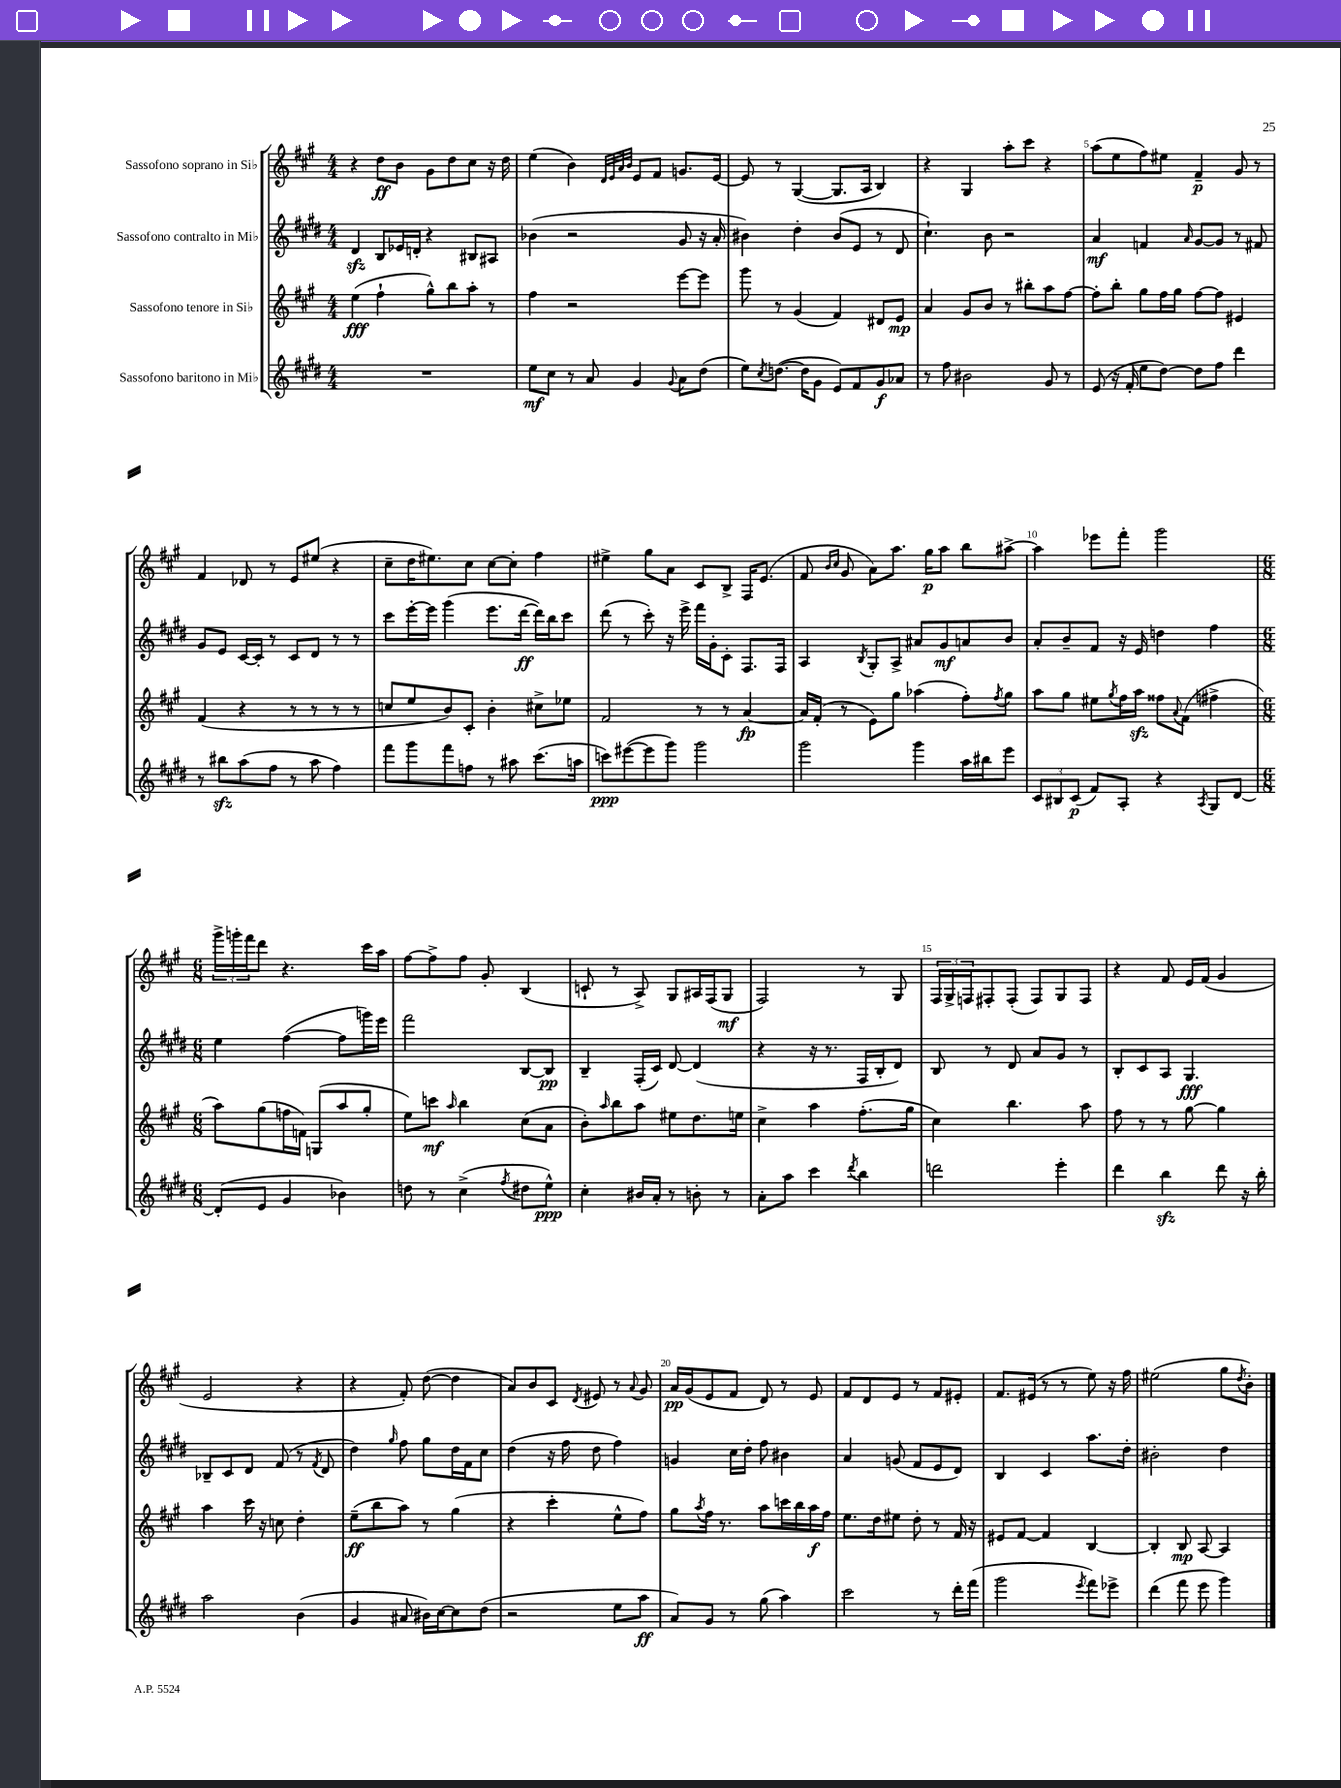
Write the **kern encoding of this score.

**kern	**kern	**kern	**kern
*staff4	*staff3	*staff2	*staff1
*clefG2	*clefG2	*clefG2	*clefG2
*k[f#c#g#d#]	*k[f#c#g#]	*k[f#c#g#d#]	*k[f#c#g#]
*M4/4	*M4/4	*M4/4	*M4/4
1r	(4ee\	4d#/	4r
.	4ff#`\	8B/L	8dd\L
.	.	16e-/L	8b\J
.	.	16d'/JJ	.
.	8gg#^^\L)	4r	8g#\L
.	8bb\	.	8dd\
.	8aa'\J	8B#/L	8cc#\J
.	8r	8A#/J	16r
.	.	.	16dd\
=	=	=	=
8ee\L	4ff#\	(4b-\	(4ee\
8cc#\J	.	.	.
8r	2r	2r	4b\)
8a/	.	.	.
.	.	.	32qqd/LLL
.	.	.	32qqe/
.	.	.	32qqa/
.	.	.	32qqb/JJJ
4g#/	.	.	8e/L
.	.	.	8f#/J
8qqg#/	.	.	.
8a\L	[8eee\L	8g#/	8.g/L
(8dd#\J	8eee\]J	16r	.
.	.	16a'/	[16e/Jk
=	=	=	=
8ee\L)	8ggg#\	4b#\)	8e/]
8qcc#/	.	.	.
([8.dd\J	8r	.	8r
.	(4g#/	4dd#'\	([4G#/
16dd\]LK	.	.	.
8g#\J	.	.	.
8e/L)	4f#/)	(8b#/L	8.G#/]L
8f#/	.	8e/J	.
.	.	.	16A/Jk
8g#/	8d#/L	8r	4B/)
8a-/J	8e/J	8d#/	.
=	=	=	=
8r	4a/	4.cc#`\)	4r
8ff#\	.	.	.
2b#\	8g#/L	.	4G#/
.	8b/J	8b\	.
.	8r	2r	8aa'\L
.	8bb#'\L	.	8ccc#\J
8g#/	8aa\	.	4r
8r	[8ff#\J	.	.
=	=	=	=
(8e/	8ff#'\]L	4a/	(8aa\L
16r	8bb'\J	.	8ee\
16f#'/	.	.	.
8ee\L	8gg#\L	4f/	8ff#\)
[8dd#\J)	16ff#\L	.	8ee#\J
.	16gg#\JJ	.	.
.	.	16qqa/	.
8dd#\]L	[8ff#\L	[8g#/L	4f#~/
8ff#\J	8ff#\]J	8g#/]J	.
4ddd#\	4e#/	8r	8g#/
.	.	8f#/	8r
=	=	=	=
8r	(4f#/	8g#/L	4f#/
8bb#\L	.	8e/J	.
(8aa\	4r	[16c#/LL	8d-/
.	.	16c#'/]JJ	.
8ff#\J	.	8r	8r
8r	8r	8c#/L	8e/L
8aa\	8r	8d#/J	(8ee#/J
4ff#\)	8r	8r	4r
.	8r	8r	.
=	=	=	=
8fff#\L	8cc/L	8ccc#\L	8cc#~\L
8ggg#\	8ee/	[16eee'\L	16dd\K
.	.	16eee\]JJ	8.ee#\)
8fff#\	8b/)	(4ggg#\	.
8ff\J	8c#'/J	.	8cc#\J
8r	4b'\	8.eee\L	[8cc#\L
8aa#\	.	.	8cc#'\]J
.	.	[16ddd#\Jk	.
(8.ccc#\L	8cc#^\L	16ddd#\]LL)	4ff#\
.	.	16bb\J	.
.	8ee-\J	8ccc#\J	.
16aa\Jk	.	.	.
=	=	=	=
8ccc\L)	2f#/	(8ddd#\	4ee#^\
([8eee#\	.	8r	.
8eee#\]	.	8ccc#'\)	8gg#\L
8ggg#\J)	.	16r	8a\J
.	.	16eee^\	.
2ggg#\	8r	16fff#\LL	8c#/L
.	.	16g#'\J	.
.	8r	8c#'\J	8B^/J
.	[4a/	8.F#/L	16F#/LK
.	.	.	(8.e/J
.	.	16F#/Jk	.
=	=	=	=
2ggg#\	16a/]LL	4A/	8f#/
.	(16f#'/JJ	.	.
.	.	.	16qqb/LL
.	.	.	16qqcc#/JJ
.	8r	.	8g#/
.	.	8qB/	.
.	8e\L)	8G#'/L	8a\L)
.	8gg#\J	8A^/J	8.aa\J
4ggg#\	(4aa-\	8a#/L	.
.	.	.	16gg#\LK
.	.	8g#/	8aa\J
16aa\LL	8ff#'\L)	8a/	8bb\L
16bb#\J	.	.	.
.	8qff#/	.	.
8eee\J	8gg#\J	8b/J	[8aa#^\J
=	=	=	=
12c#/L	8aa\L	8a'/L	4aa#\]
12B#/	.	.	.
.	8gg#\J	8b~/	.
(12c#/J	.	.	.
8f#/L)	8ee#\L	8f#/J	8eee-\L
.	8qgg#/	.	.
8A'/J	16ff#\L	16r	8fff#'\J
.	16aa\JJ	16e/	.
4r	8ff##\L	4dd\	2ggg#\
.	8qqa/	.	.
.	(8f#\J	.	.
8qA/	.	.	.
8G#/L	4ff#^\	4ff#\	.
[8d#/J	.	.	.
=	=	=	=
*M6/8	*M6/8	*M6/8	*M6/8
(8d#'/]L	8aa\L)	4ee\	24ggg#^\LL
.	.	.	24ggg'\
.	.	.	24fff#\J
8e/J	(8gg#\	.	8ddd\J
4g#/	16ff\L	([4ff#\	4.r
.	16f\JJ)	.	.
.	(8G/L	.	.
4b-\)	8aa/	8ff#\]L	.
.	8gg#'/J	16ggg\L)	16ccc#\LL
.	.	16eee\JJ	16aa\JJ
=	=	=	=
8dd\	8ee\L)	2fff#\	[8ff#\L
8r	8ccc\J	.	8ff#^\]
.	16qqaa/	.	.
(4cc#^\	4bb\	.	8ff#\J
.	.	.	8g#'/
8qff#/	.	.	.
8dd#\L	(8cc#\L	[8B/L	(4B/
8ee^^\J)	8a\J	8B/]J	.
=	=	=	=
4cc#'\	8b'\L)	4B~/	8c`/
.	16qqaa/	.	.
.	8bb\	.	8r
16b#/LL	8aa\J	(16F#'/LL	8A^/)
16a'/JJ	.	16c#/JJ)	.
8r	8ee#\L	[8d#/	8G#/L
8b'\	8.dd\	(4d#/]	16A#/L
.	.	.	(16F#/J
8r	.	.	8G#/J
.	16ee\Jk	.	.
=	=	=	=
8a'\L	4cc#^\	4r	2F#/)
8aa\J	.	.	.
4ccc#\	4aa\	16r	.
.	.	8.r	.
8qddd#/	.	.	.
4bb\	(8.ff#'\L	16F#/LL	8r
.	.	16B'/J	.
.	.	8d#/J)	8G#/
.	16gg#\Jk	.	.
=	=	=	=
2ddd\	4cc#\)	8B/	24F#/LL
.	.	.	24G#^/
.	.	.	24F/J
.	.	8r	8F#'/
.	4.bb\	8d#/	(8F#'/J
.	.	8a/L	8F#/L)
4eee'\	.	8g#/J	8G#/
.	8aa\	8r	8F#/J
=	=	=	=
4ddd#\	8ff#\	8B'/L	4r
.	8r	8c#/	.
4bb\	8r	8A/J	8f#/
.	[8gg#\	4.G#/	16e/LL
.	.	.	(16f#/JJ
8ddd#\	4gg#\]	.	4g#/
16r	.	.	.
16bb'\	.	.	.
=	=	=	=
2aa\	4aa\	8B-~/L	2e/
.	.	8c#/	.
.	16ccc#\	8d#/J	.
.	16r	.	.
.	8cc\	(8f#/	.
(4b\	4dd'\	8r	4r
.	.	8qf#/	.
.	.	8d#/	.
=	=	=	=
4g#/	(8ee~\L	4dd#\)	4r
.	8bb\	.	.
.	.	16qqgg#/	.
8a#/	8aa\J)	8ff#\	8f#'/)
16b#\LL)	8r	8gg#\L	([8dd\
[16cc#\J	.	.	.
8cc#\]	(4gg#\	16dd#\L	4dd\]
.	.	16f#\J	.
(8dd#\J	.	8cc#\J	.
=	=	=	=
2r	4r	(4dd#\	8a/L)
.	.	.	8b/
.	4ccc#'\	16r	8c#/J
.	.	16ff#\	.
.	.	.	8qd/
.	.	8dd#\	8e#/
8ee\L	8ee^^\L	4ff#\)	8r
.	.	.	8qqa/
8aa\J	8ff#\J)	.	8g#/
=	=	=	=
8a/L)	8gg#\L	4g/	16a/LL
.	.	.	(16g#/J
.	8qaa/	.	.
8g#/J	16ff#\Jk	.	8e/
.	8.r	.	.
8r	.	16cc#\LL	8f#/J
.	.	16dd#'\JJ	.
(8gg#\	8aa\L	8ff#\	8d/)
4aa\)	16ccc\L	4b#\	8r
.	16bb\	.	.
.	16aa\	.	8e/
.	16ff#\JJ	.	.
=	=	=	=
2ccc#\	8.ee\L	4a/	8f#/L
.	.	.	8d/
.	16dd\k	.	.
.	8ee#\J	(8g/	8e/J
.	8dd'\	8f#/L	8r
8r	8r	8e/	8f#/L
16ddd#'\LL	16f#/	8d#/J)	8e#'/J
(16fff#\JJ	16r	.	.
=	=	=	=
2ggg#\	8e#/L	4B/	8.f#/L
.	[8f#/J	.	.
.	.	.	(16e#/Jk
.	4f#/]	4c#/	8r
.	.	.	8r
8qeee/	.	.	.
8fff#\L)	[4B/	8.aa\L	8ee\)
8eee-^\J	.	.	16r
.	.	16dd#'\Jk	16ff#\
=	=	=	=
(4ddd#\	4B'/]	2b#'\	(2ee#\
8fff#\	8B/	.	.
8eee\	[8A/	.	.
4ggg#\)	4A/]	4dd#\	8gg#\L
.	.	.	8qdd/
.	.	.	8b'\J)
==	==	==	==
*-	*-	*-	*-
